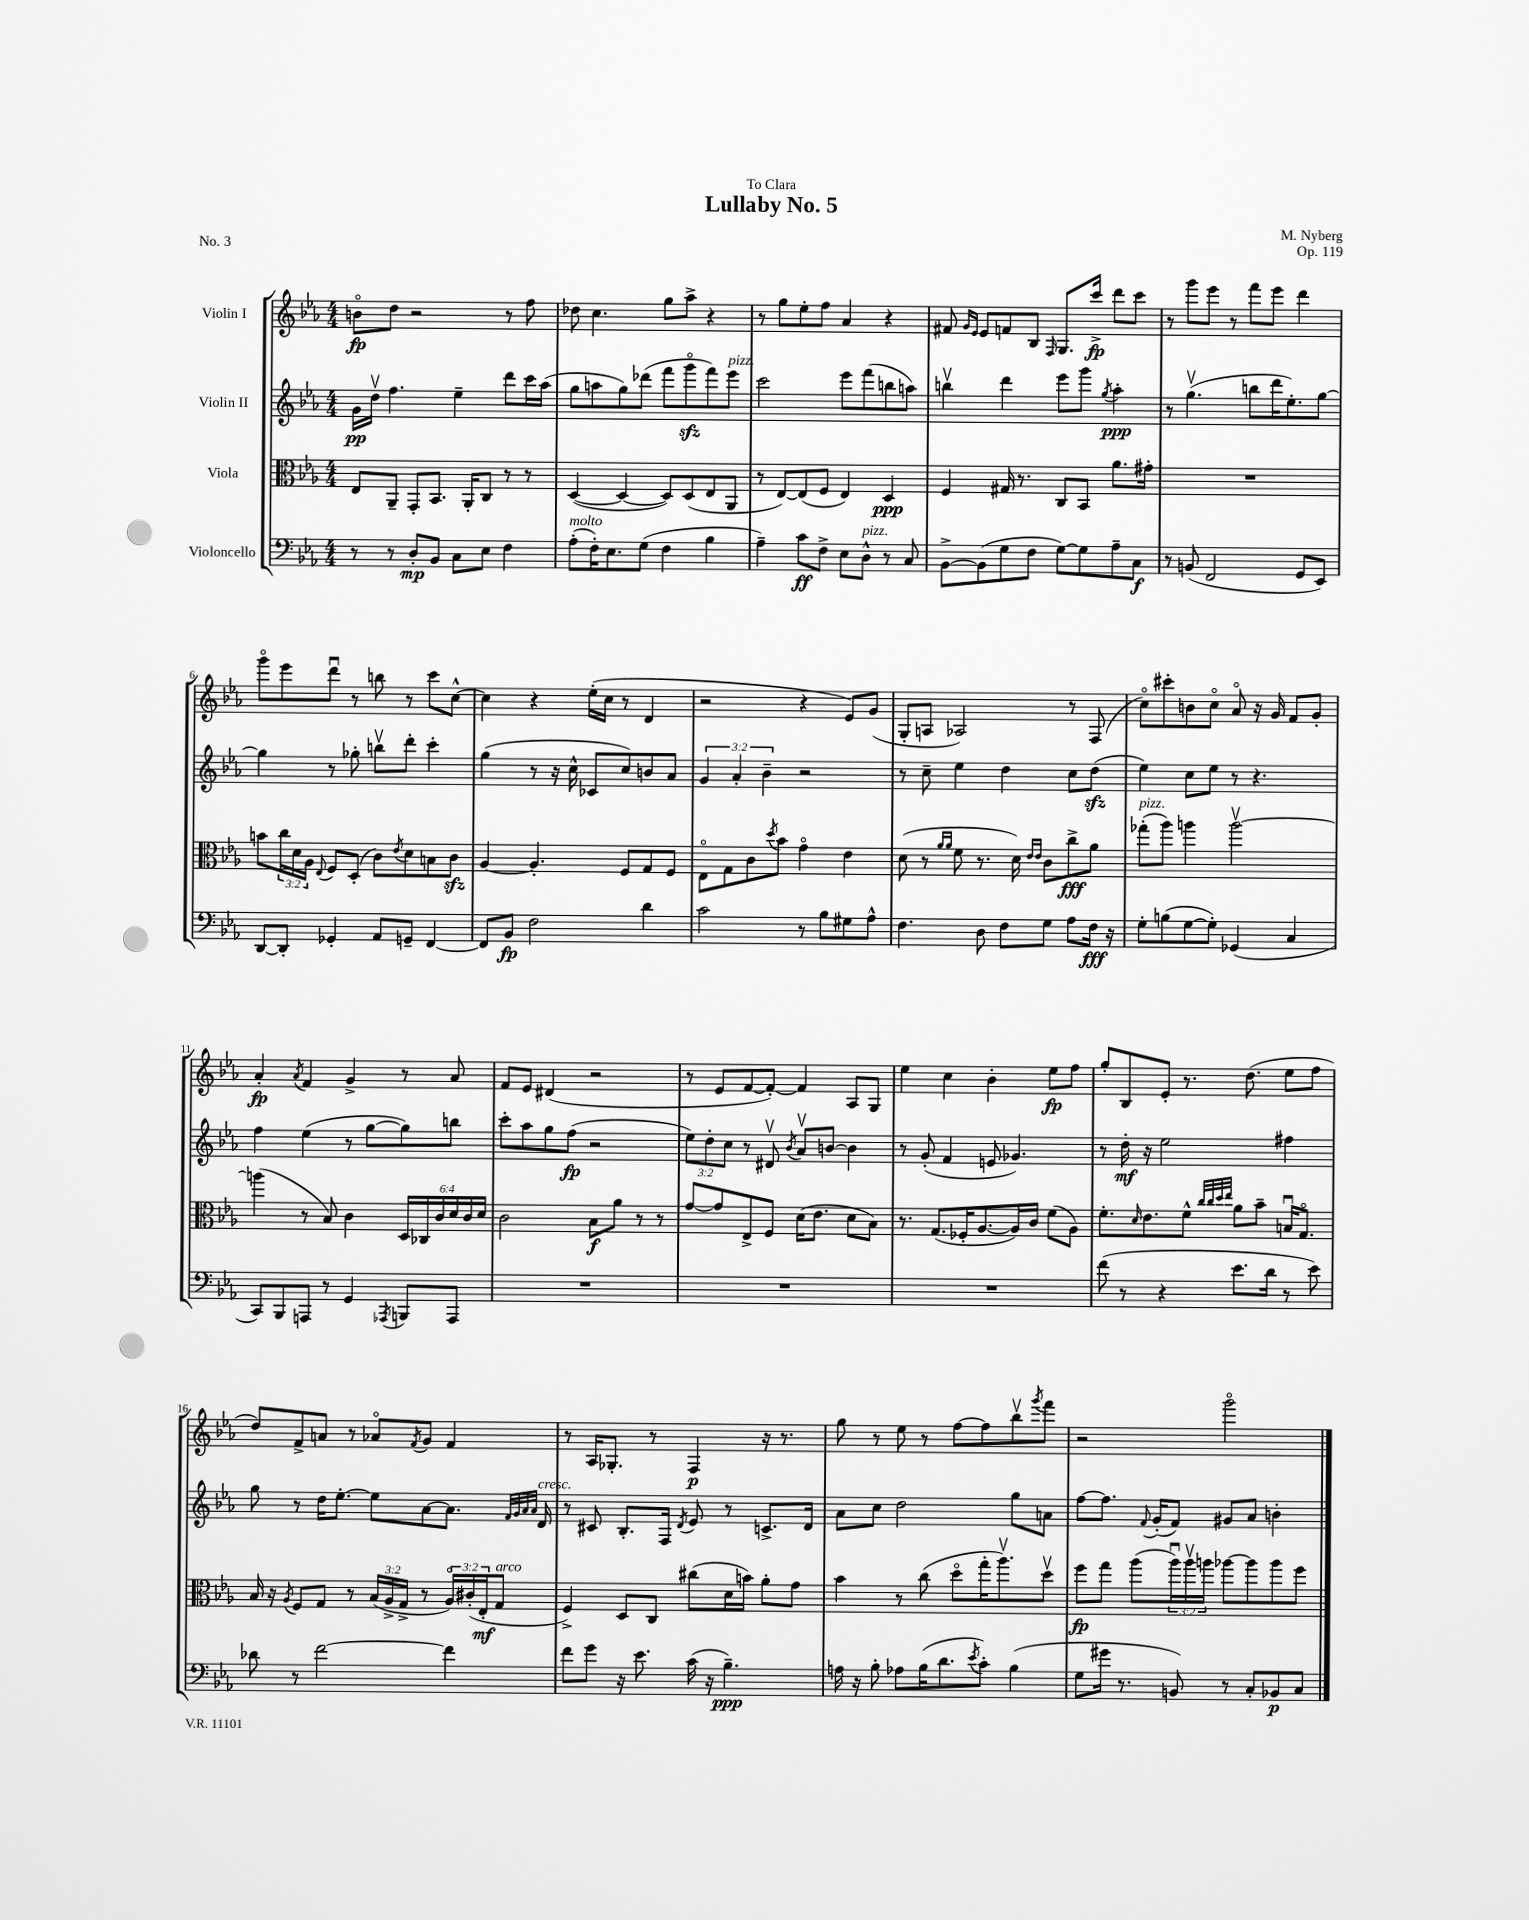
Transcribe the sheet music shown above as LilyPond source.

\header { title = "Lullaby No. 5" composer = "M. Nyberg" dedication = "To Clara" opus = "Op. 119" piece = "No. 3" }
<<
\new StaffGroup <<
\new Staff = "s0" \with { instrumentName = "Violin I" } {
    \clef treble \key ees \major \numericTimeSignature \time 4/4
    b'8\flageolet\fp d''8 r2 r8 f''8 |
    des''8 c''4. g''8 aes''8-> r4 |
    r8 g''8 ees''8-. f''8 aes'4 r4 |
    fis'8 \grace { g'16 ees'16 } ees'8 f'8 bes8 \grace { f16 } g8. c'''16->\fp d'''8 c'''8 |
    r8 g'''8 ees'''8 r8 f'''8 ees'''8 d'''4 |
    g'''8\flageolet ees'''8 d'''8\downbow r8 b''8 r8 c'''8 c''8~-^ |
    c''4 r4 ees''16-.( c''16 r8 d'4 |
    r2 r4 ees'8) g'8( |
    g8-. a8 aes2) r8 f8( |
    c''8\flageolet) cis'''8-. b'8 c''8\flageolet aes'8\flageolet r16 g'16 f'8 g'8-. |
    aes'4-.\fp \acciaccatura { aes'8 } f'4 g'4-> r8 aes'8 |
    f'8 ees'8 dis'4( r2 |
    r8 ees'8 f'8~ f'8~-.) f'4 aes8 g8 |
    ees''4 c''4 bes'4-. ees''8\fp f''8 |
    g''8-. bes8 ees'8-. r8. d''8.( ees''8 f''8 |
    d''8) f'8-> a'8 r8 aes'8\flageolet \acciaccatura { f'8 } g'8 f'4 |
    r8 aes16 ges8.-. r8 f4\p r16 r8. |
    g''8 r8 ees''8 r8 f''8~ f''8 bes''8\upbow \acciaccatura { g'''8 } f'''8 |
    r2 g'''2\flageolet \bar "|." |
}
\new Staff = "s1" \with { instrumentName = "Violin II" } {
    \clef treble \key ees \major \numericTimeSignature \time 4/4 \override Staff.TupletNumber.text = #tuplet-number::calc-fraction-text
    g'16\pp d''16\upbow f''4. ees''4-- d'''8 c'''16 aes''16( |
    g''8 a''8 g''8) des'''8( f'''8 g'''8\flageolet\sfz f'''8) ees'''8^\markup { \italic "pizz." } |
    c'''2 ees'''8 f'''8( b''8 a''8) |
    b''4\upbow d'''4 ees'''8 g'''8 \acciaccatura { g''8 } aes''4-.\ppp |
    r8 g''4.\upbow( b''8 d'''16 ees''8.-.) g''8~ |
    g''4 r8 ges''8-. b''8\upbow d'''8-. c'''4-. |
    g''4( r8 r16 c''16-^ ces'8 c''8) b'8 aes'8 |
    \tuplet 3/2 { g'4 aes'4-. bes'4-- } r2 |
    r8 c''8-- ees''4 d''4 c''8 d''8\sfz( |
    ees''4) c''8 ees''8 r8 r4. |
    f''4 ees''4( r8 g''8~ g''8) b''8 |
    c'''8-. aes''8 g''8 f''8\fp( r2 |
    \tuplet 3/2 { ees''8) d''8-. c''8 } r8 dis'8\upbow \acciaccatura { bes'8 } aes'8\upbow b'8~ b'4 |
    r8 g'8-.( f'4 e'8 ges'4.) |
    r8 d''16-.\mf r16 ees''2 fis''4 |
    g''8 r8 d''16 ees''8.~-. ees''8 aes'8~ aes'8. \grace { f'32 g'32 aes'32 aes'32 } d'16^\markup { \italic "cresc." } |
    r8 cis'8 bes8.-. f16 \acciaccatura { d'8 } ees'8 r8 c'8.-> d'16 |
    aes'8 c''8 d''2 g''8 a'8 |
    f''8~ f''8. \appoggiatura { f'8 } g'16-.( f'8) gis'8 aes'8 b'4-. \bar "|." |
}
\new Staff = "s2" \with { instrumentName = "Viola" } {
    \clef alto \key ees \major \numericTimeSignature \time 4/4 \override Staff.TupletNumber.text = #tuplet-number::calc-fraction-text
    ees8 aes,8-- g,8-. bes,8. aes,16-. c8 r8 r8 |
    d4~( d4~ d8) d8( ees8 aes,8 |
    r8 ees8~) ees8( f8 ees4) d4\ppp |
    f4 gis16 r8. c8 bes,8 aes'8. gis'16-. |
    R1 |
    b'8 \tuplet 3/2 { c''16 d'16 aes16 } \appoggiatura { ees8 } f8 d8-.( c'8) \acciaccatura { ees'8 } d'8 b8 c'8\sfz |
    aes4~ aes4.-. f8 g8 f8 |
    ees8\flageolet g8 c'8 \acciaccatura { d''8 } bes'8 g'4\flageolet ees'4 |
    d'8( r8 \grace { aes'16 aes'16 } f'8 r8. d'16) \grace { ees'16 ees'16 } c'8 c''8->\fff aes'8 |
    ges''8-.^\markup { \italic "pizz." }( aes''8) a''4 a''2~\upbow |
    a''4( r8 bes8) c'4 \tuplet 6/4 { d16 ces16 c'16 d'16 c'16 d'16 } |
    c'2 bes8\f aes'8 r8 r8 |
    g'8~ g'8 ees8-> f8 d'16( ees'8. d'8 bes8) |
    r8. g8.( fes16-. aes8.~ aes16) c'16 f'8( aes8) |
    f'8.-. \grace { d'16 } ees'8. f'8-^ \grace { c''32 c''32 d''32 ees''32 } aes'8 bes'8-- b16\downbow g8.\flageolet |
    bes16 r16 \acciaccatura { aes8 } f8 g8 r8 \tuplet 3/2 { bes16( aes16-> g16-> } r8 \tuplet 3/2 { aes16\flageolet) cis'16-.( ees16-.\mf } g8^\markup { \italic "arco" } |
    f4->) d8 c8 cis''8( d'16 b'16) aes'8-. g'8 |
    bes'4 r8 c''8( d''8\flageolet g''16-. aes''8.\upbow) d''8\upbow |
    f''8\fp g''8 aes''8( \tuplet 3/2 { aes''16\downbow) aes''16\upbow a''16 } aes''8~ aes''8 aes''8 f''8 \bar "|." |
}
\new Staff = "s3" \with { instrumentName = "Violoncello" } {
    \clef bass \key ees \major \numericTimeSignature \time 4/4
    r8 r8 d8-.\mp bes,8 c8 ees8 f4 |
    aes8-.^\markup { \italic "molto" }( f16-.) ees8. g8( f4 bes4 |
    aes4--) c'8\ff f8-> ees8 d8-^^\markup { \italic "pizz." } r8 c8 |
    bes,8~-> bes,8( g8 f8 g8~) g8 aes8-- c8\f |
    r8 b,8( f,2 g,8 ees,8) |
    d,8~ d,8-. ges,4-. aes,8 g,8-- f,4~ |
    f,8 bes,8\fp f2 d'4 |
    c'2 r8 bes8 gis8 aes8-^ |
    f4. d8 f8 g8 aes8 f16\fff r16 |
    g8-. b8( g8~ g8-.) ges,4( c4 |
    c,8) bes,,8 a,,8 r8 g,4 \acciaccatura { aes,,8 } b,,8 aes,,8 |
    R1 |
    R1 |
    R1 |
    f'8( r8 r4 ees'8. d'16 r8 ees'8) |
    des'8 r8 f'2~ f'4 |
    f'8 g'8 r16 ees'8. c'16( r16 bes4.--\ppp) |
    a16 r16 bes8-. aes8 bes16( d'8. \acciaccatura { ees'8 } c'8-.) bes4( |
    g8 gis'16 r8. b,8) r8 c8-. bes,8\p c8 \bar "|." |
}
>>
>>
